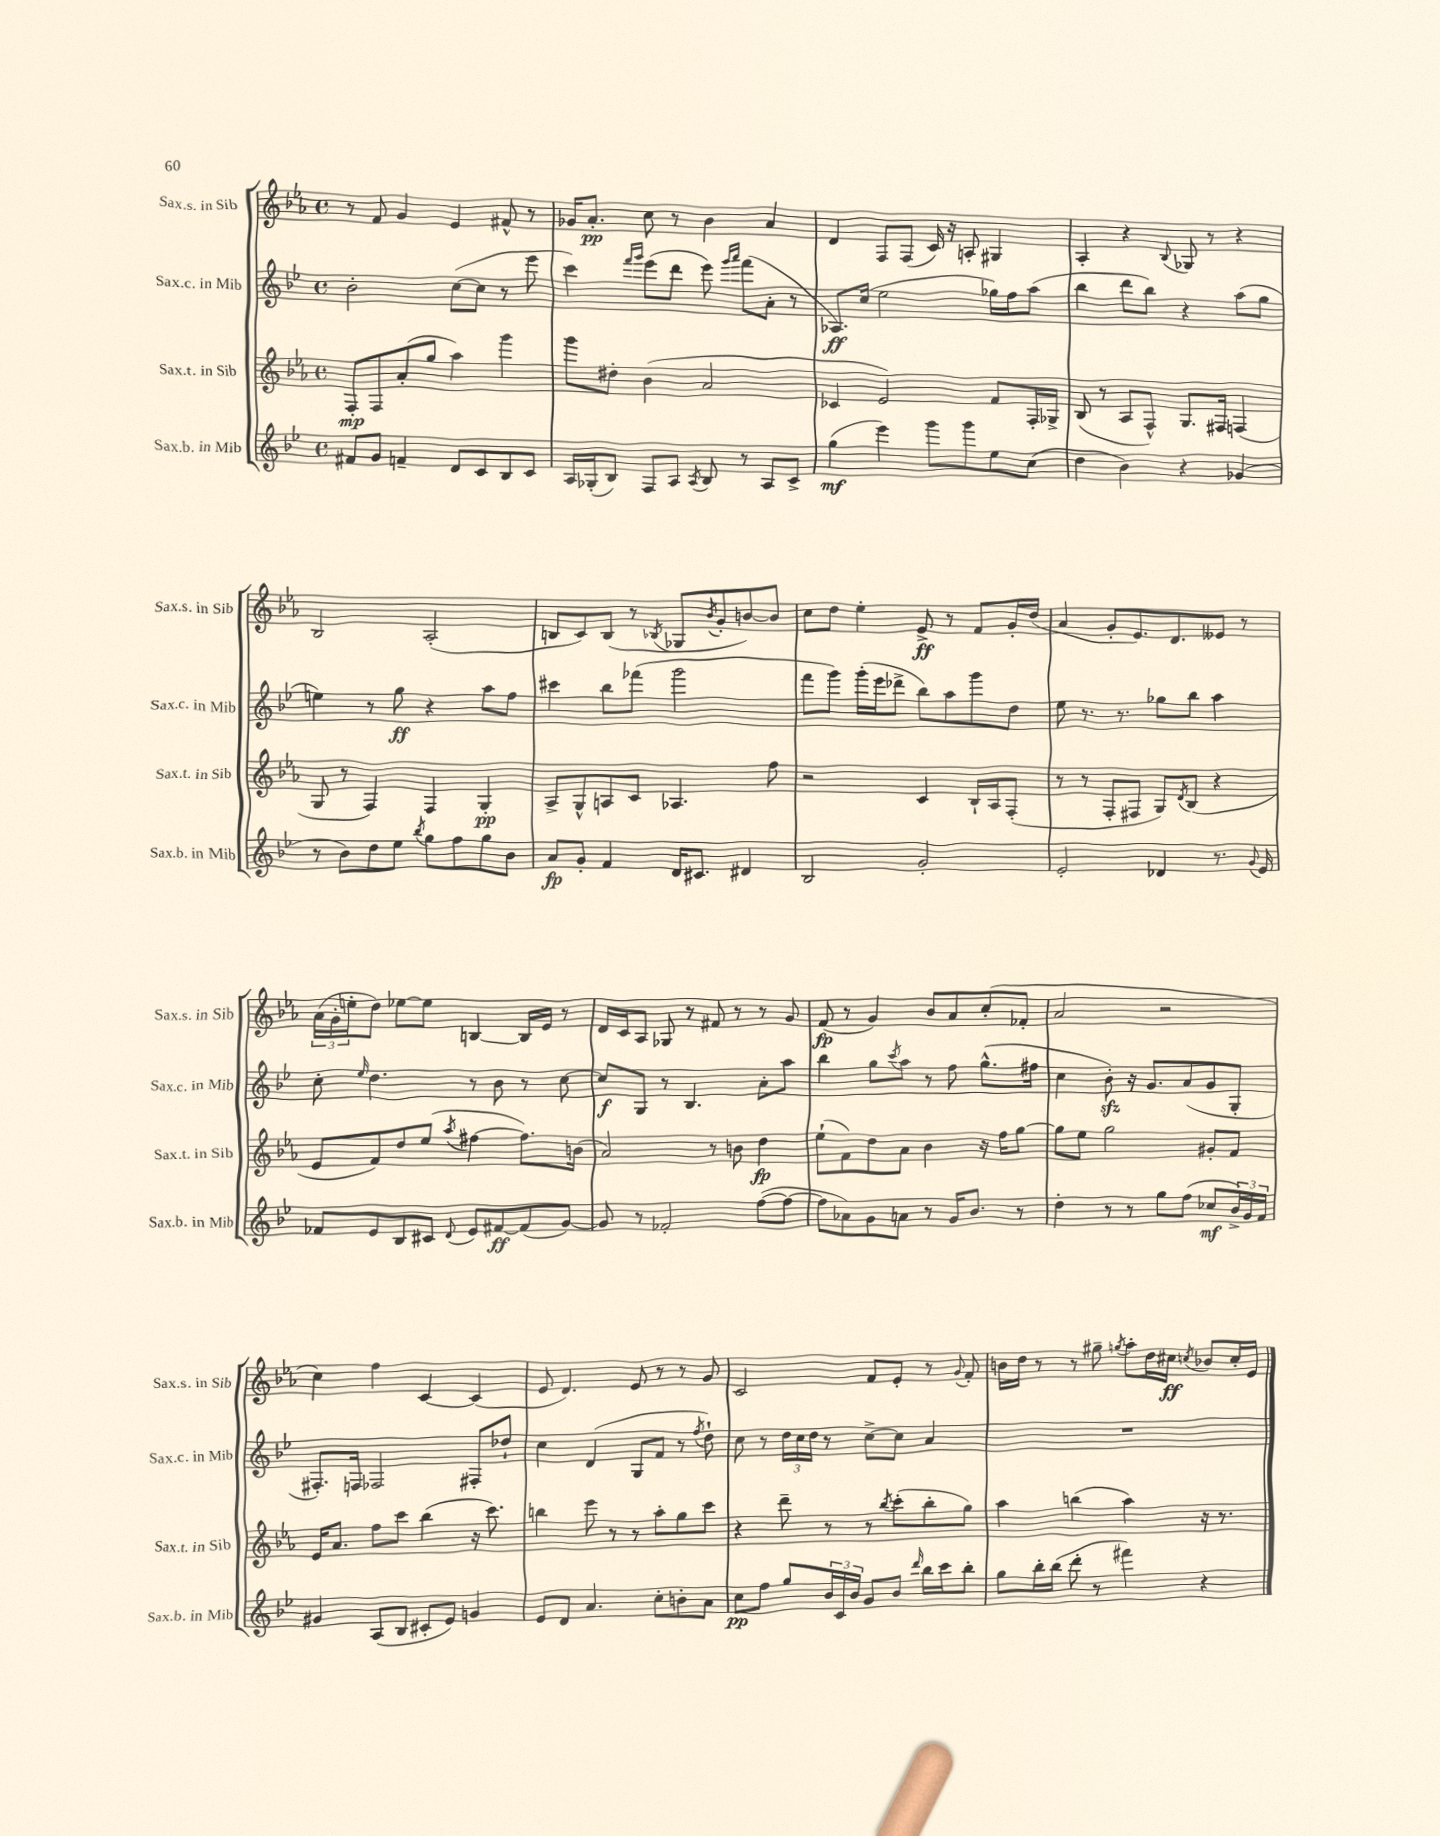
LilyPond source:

<<
\new StaffGroup <<
\new Staff = "s0" \with { instrumentName = "Sax.s. in Sib" shortInstrumentName = "Sax.s. in Sib" } {
    \clef treble \key ees \major \defaultTimeSignature \time 4/4
    r8 f'8 g'4 ees'4 fis'8-^ r8 |
    ges'16 aes'8.-.\pp c''8 r8 bes'4 aes'4 |
    d'4 f8 f8( c'16) r16 a8-. gis4 |
    aes4-. r4 \appoggiatura { bes8 } ges8 r8 r4 |
    bes2 aes2-.( |
    b8 c'8) b8( r8 \acciaccatura { bes8 } ges8 \acciaccatura { bes'8 } g'8-. b'8~) b'8 |
    c''8 d''8 ees''4-. ees'8->\ff r8 f'8 g'16-. d''16( |
    aes'4 g'8-. ees'8.) d'8. eeses'8 r8 |
    \tuplet 3/2 { aes'16( g'16-. e''16-. } d''8) ees''8~ ees''8 b4~ b16 ees'16 r8 |
    d'16 c'16 aes8 ges8 r8 fis'8 r8 r8 g'8 |
    f'8\fp( r8 g'4) bes'8 aes'8 c''8-.( fes'8-. |
    aes'2 r2 |
    c''4) f''4 c'4~ c'4( |
    ees'8 d'4.) ees'8 r8 r8 g'8 |
    c'2 f'8 ees'8-. r8 \appoggiatura { g'8 } f'8-. |
    b'16 d''16 r8 r8 gis''8-- \acciaccatura { g''8 } aes''8-. d''16 cis''16\ff \acciaccatura { c''8 } bes'8 c''16-. ees'16 \bar "|." |
}
\new Staff = "s1" \with { instrumentName = "Sax.c. in Mib" shortInstrumentName = "Sax.c. in Mib" } {
    \clef treble \key bes \major \defaultTimeSignature \time 4/4
    bes'2-. c''8~( c''8 r8 ees'''8 |
    c'''4) \grace { f'''16 g'''16 } ees'''8( d'''8 ees'''8) \grace { g'''16 a'''16 } f'''8( a'8-. r8 |
    aes8.\ff) c''16( ees''2 ges''16) f''16 a''8( |
    bes''4 d'''8 bes''8) r4 a''8( g''8 |
    e''4) r8 g''8\ff r4 a''8 f''8 |
    cis'''4 bes''8 fes'''8( g'''2 |
    f'''8 g'''8) g'''16-.( ees'''16 des'''8-> bes''8) a''8 g'''8 d''8 |
    ees''8 r8. r8. ges''8 bes''8 a''4 |
    c''8-. \grace { ees''16 } d''4. r8 bes'8 r8 c''8~ |
    c''8\f g8 r8 bes4. a'8-. a''8 |
    bes''4 g''8 \acciaccatura { c'''8 } a''8 r8 f''8 g''8.-^( fis''16 |
    c''4 bes'8-.\sfz) r16 g'8. a'8( g'8 g8-. |
    fis8.-.) f16 fes2 fis8-. des''8-! |
    c''4 d'4( g8 f'8 r8 \acciaccatura { f''8 } d''8-!) |
    c''8 r8 \tuplet 3/2 { d''16 c''16 d''16 } r8 c''8~-> c''8 a'4 |
    R1 \bar "|." |
}
\new Staff = "s2" \with { instrumentName = "Sax.t. in Sib" shortInstrumentName = "Sax.t. in Sib" } {
    \clef treble \key ees \major \defaultTimeSignature \time 4/4
    f8-.\mp f8 aes'8-.( g''8 aes''4) g'''4 |
    g'''8 dis''8-. bes'4( aes'2 |
    ces'4 ees'2) f'8 f16-. ges16-> |
    bes8( r8 aes8 f8-^) g8. fis16 f4( |
    g8 r8 f4) f4 g4-.\pp |
    aes8-> g8-^ a8 c'8 aes4. f''8 |
    r2 c'4 bes16-! aes16 f8-.( |
    r8 r8 f8-. fis8 g8) \acciaccatura { d'8 } bes8( r4 |
    ees'8 f'8) d''8 ees''8( \acciaccatura { aes''8 } fis''4~ fis''8.) b'16( |
    aes'2) r8 b'8 d''4\fp |
    ees''8-!( f'8) d''8 aes'8 bes'4 r16 f''16 g''8~ |
    g''8 ees''8 g''2 gis'8-. f'8 |
    ees'16 aes'8. f''8 c'''8 bes''4( r16 c'''8.) |
    b''4 ees'''8 r8 r8 aes''8-. g''8 c'''8 |
    r4 d'''8-- r8 r8 \acciaccatura { bes''8 } c'''8-.( bes''8-. g''8) |
    aes''4 b''4( aes''4) r16 r8. \bar "|." |
}
\new Staff = "s3" \with { instrumentName = "Sax.b. in Mib" shortInstrumentName = "Sax.b. in Mib" } {
    \clef treble \key bes \major \defaultTimeSignature \time 4/4
    fis'8 g'8 f'4-- d'8 c'8 bes8 c'8 |
    a16 ges16-.( bes8) f8 a8 \acciaccatura { a8 } bes8 r8 a8 c'8-> |
    g''4\mf( ees'''4) g'''8 g'''8 ees''8 c''8( |
    d''4 bes'4) r4 ges'4( |
    r8 bes'8) d''8 ees''8 \acciaccatura { bes''8 } g''8 f''8 g''8 bes'8 |
    a'8\fp g'8-. f'4 d'16 cis'8. dis'4 |
    bes2 g'2-. |
    ees'2-. des'4 r8. \appoggiatura { g'8 } ees'16 |
    fes'8 ees'8 bes8 cis'8 \appoggiatura { d'8 } ees'8 fis'8~\ff fis'8( g'8~) |
    g'8 r8 fes'2-. f''8~( f''8~ |
    f''8 aes'8) g'8 a'8 r8 g'16 bes'8. r8 |
    d''4-. r8 r8 g''8 f''8( ces''8\mf \tuplet 3/2 { bes'16->) g'16 f'16 } |
    gis'4 a8( bes8 cis'8-. ees'8) g'4 |
    ees'8 d'8 a'4. c''8-. b'8-. a'8 |
    c''8\pp f''8 g''8 \tuplet 3/2 { bes'16 c'16 bes'16 } g'8 bes'8 \grace { d'''16 } bes''16 c'''16 bes''8-. |
    g''8 bes''16-. bes''16( d'''8-. r8 fis'''4) r4 \bar "|." |
}
>>
>>
\layout { \context { \Score \remove "Bar_number_engraver" } }
